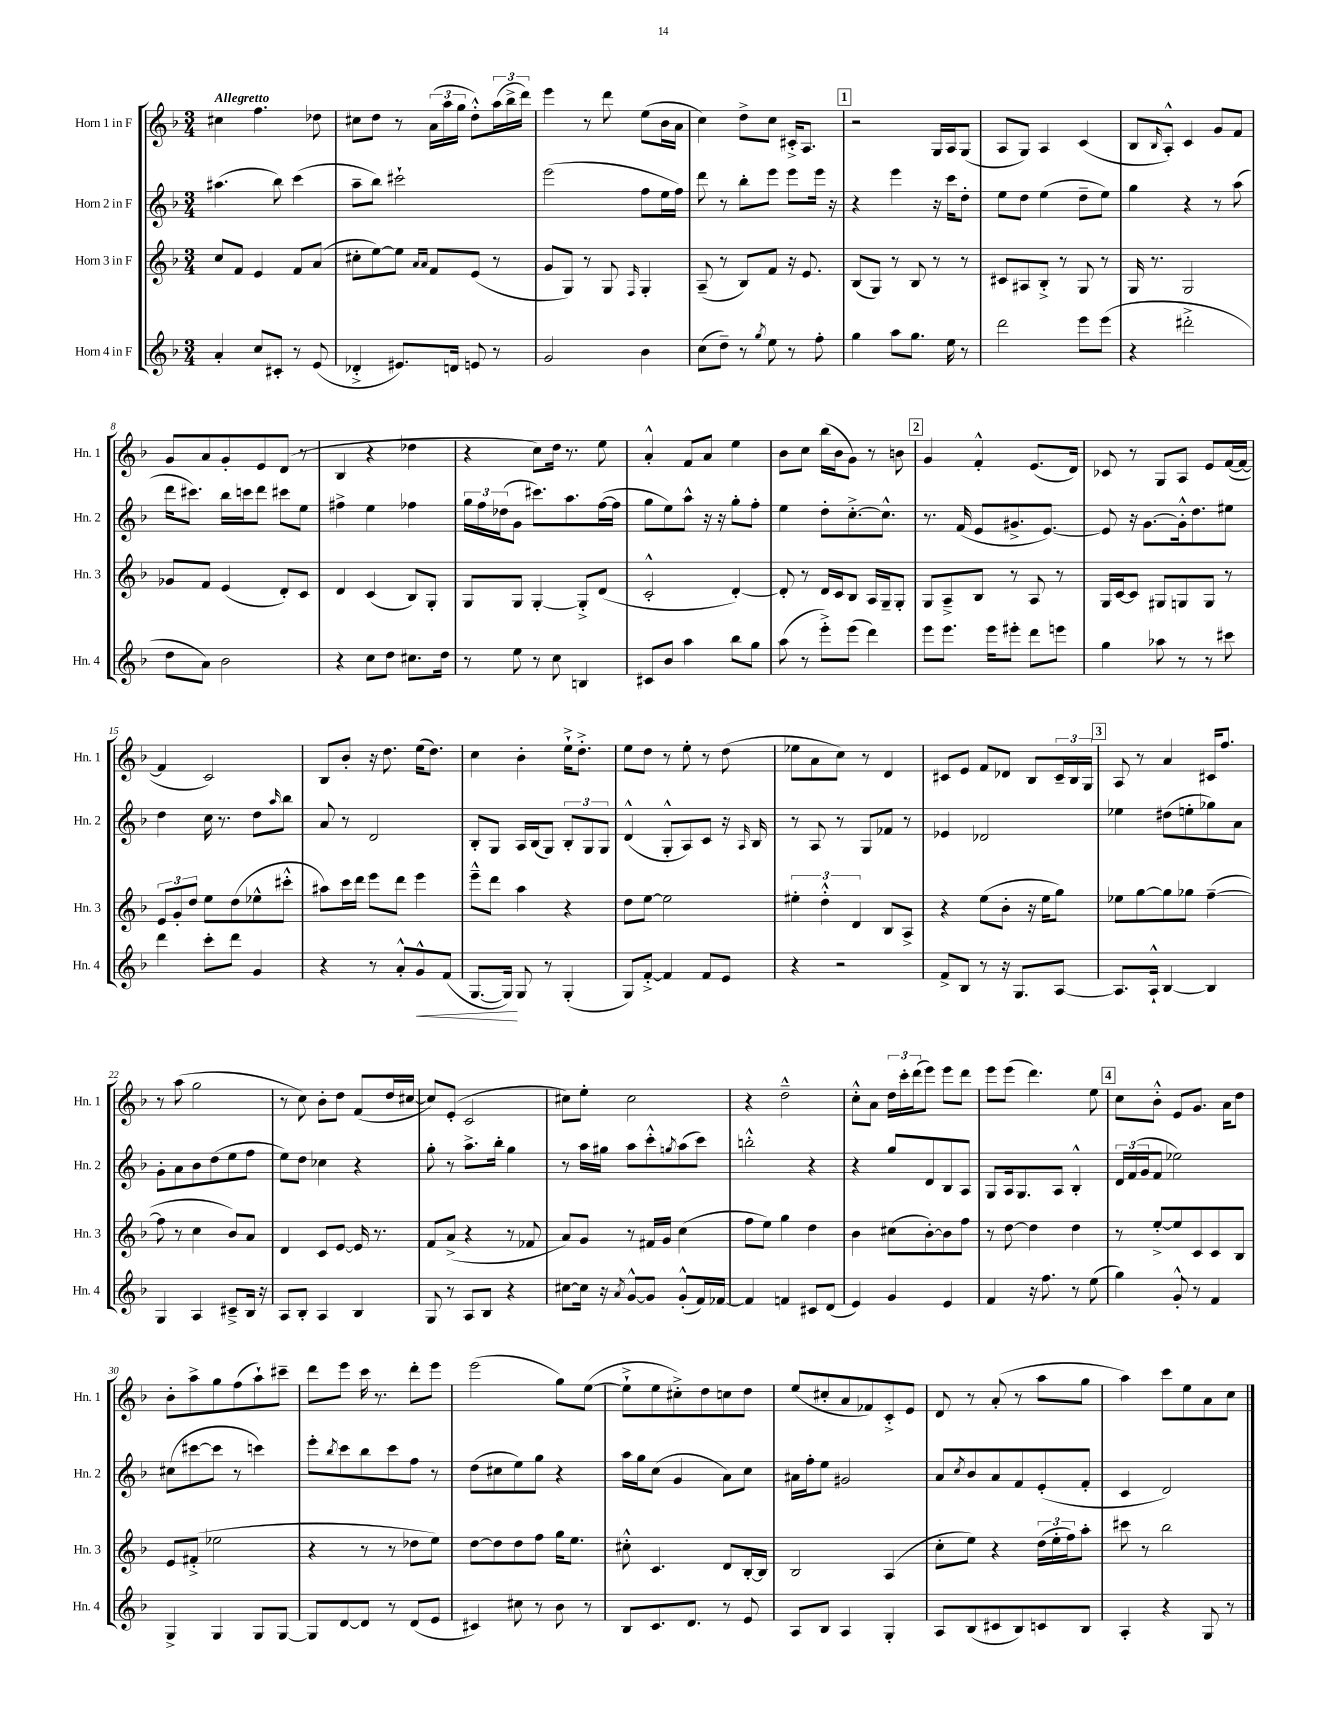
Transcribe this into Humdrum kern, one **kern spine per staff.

**kern	**dynam	**kern	**kern	**kern
*part4	*part4	*part3	*part2	*part1
*staff4	*staff4	*staff3	*staff2	*staff1
*I"Horn 4 in F	*	*I"Horn 3 in F	*I"Horn 2 in F	*I"Horn 1 in F
*I'Hn. 4	*	*I'Hn. 3	*I'Hn. 2	*I'Hn. 1
*clefG2	*	*clefG2	*clefG2	*clefG2
*k[b-]	*	*k[b-]	*k[b-]	*k[b-]
*M3/4	*	*M3/4	*M3/4	*M3/4
=1	=1	=1	=1	=1
!	!	!	!	!LO:TX:a:B:t=Allegretto
4a'/	.	8cc/L	(4.aa#X\	4cc#X\
.	.	8f/J	.	.
8cc/L	.	4e/	.	4.ff\
8c#X'/J	.	.	8bb-\)	.
8r	.	8f/L	(4ccc\	.
(8e/	.	(8a/J	.	8dd-X\
=2	=2	=2	=2	=2
4d-X'^/	.	8cc#X'\L	8aa~\L	8cc#X\L
.	.	[8ee\)	8bb-\J)	8dd\J
8.e#X/L)	.	8ee\J]	2ccc#X`\	8r
.	.	16qqa/LL	.	.
.	.	16qqa/JJ	.	.
.	.	8f/L	.	(24a\LL
.	.	.	.	24aa\
16dn/Jk	.	.	.	.
.	.	.	.	24gg\JJ
8en/	.	(8e/J	.	8dd'^^\L)
8r	.	8r	.	(24aa\L
.	.	.	.	24bb-^\
.	.	.	.	24ddd\JJ)
=3	=3	=3	=3	=3
2g/	.	8g/L	(2eee\	4eee\
.	.	8G/J)	.	.
.	.	8r	.	8r
.	.	8G/	.	8ddd\
.	.	16qqF/	.	.
4b-\	.	4G'/	8ff\L	(8ee\L
.	.	.	16ee\L	16b-\L
.	.	.	16ff\JJ)	16a\JJ
=4	=4	=4	=4	=4
(8cc\L	.	(8A~/	8ddd\	4cc\)
8dd~\J)	.	8r	8r	.
8r	.	8B-/L)	8bb-'\L	8dd^\L
8qgg/	.	.	.	.
8ee\	.	8f/J	8eee\J	8cc\J
8r	.	16r	8eee\L	16c#X'^/KL
.	.	8.e/	.	8.A/J
8ff'\	.	.	16eee\Jk	.
.	.	.	16r	.
!!LO:REH:place=s1:t=1
=5	=5	=5	=5	=5
4gg\	.	(8B-/L	4r	2r
.	.	8G/J)	.	.
8aa\L	.	8r	4eee\	.
8.gg\J	.	8B-/	.	.
.	.	8r	16r	16G/LL
16ee\	.	.	16ccc\KL	16A/J
8r	.	8r	8dd'\J	(8G/J
=6	=6	=6	=6	=6
2ddd\	.	8c#X/L	8ee\L	8A/L
.	.	8A#X/	8dd\J	8G/J)
.	.	8B-'^/J	(4ee\	4A/
.	.	8r	.	.
8eee\L	.	8G/	8dd~\L	(4c/
(8eee\J	.	8r	8ee\J)	.
=7	=7	=7	=7	=7
4r	.	16G/	4gg\	8B-/L
.	.	8.r	.	.
.	.	.	.	16qqB-/
.	.	.	.	8A'^^/J)
2ddd#X'^\	.	2G/	4r	4c/
.	.	.	8r	8g/L
.	.	.	(8aa\	8f/J
!!LO:LB:g=z
=8	=8	=8	=8	=8
8dd\L	.	8g-X/L	16ddd\KL	8g/L
.	.	.	8.ccc#X\J)	.
8a\J)	.	8f/J	.	8a/
2b-\	.	(4e/	16bb-\LL	8g'/
.	.	.	16cccn\J	.
.	.	.	8ddd\J	8e/
.	.	8d'/L)	8ccc#X\L	(8d/J
.	.	8c/J	8ee\J	8r
=9	=9	=9	=9	=9
4r	.	4d/	4ff#X^\	4B-/
8cc\L	.	(4c/	4ee\	4r
8dd\J	.	.	.	.
8.cc#X\L	.	8B-/L)	4ff-X\	4dd-X\
.	.	8G'/J	.	.
16dd\Jk	.	.	.	.
=10	=10	=10	=10	=10
8r	.	8G/L	24gg\LL	4r
.	.	.	24ff\	.
.	.	.	(24dd-X\J	.
8ee\	.	8G/J	8g\J	.
8r	.	[4G'/	8.ccc#X\L)	8cc\L)
8cc\	.	.	.	16dd\Jk
.	.	.	8.aa\	8.r
4Bn/	.	8G'^/L]	.	.
.	.	(8d/J	([16ff\L	8ee\
.	.	.	16ff\JJ]	.
=11	=11	=11	=11	=11
8c#X/L	.	2c'^^/	8gg\L	4a'^^/
8b-/J	.	.	8ee\)	.
4aa\	.	.	8aa^^\J	8f/L
.	.	.	16r	8a/J
.	.	.	16r	.
8bb-\L	.	[4d'/)	8gg'\L	4ee\
8gg\J	.	.	8ff'\J	.
=12	=12	=12	=12	=12
(8aa\	.	8d'/]	4ee\	8b-\L
8r	.	8r	.	8cc\J
8eee'^\L)	.	16d/LL	8dd'\L	(16bb-\LL
.	.	16c/J	.	16b-\J
(8eee\J	.	8B-/J	[8.cc'^\	8g\J)
4ddd\)	.	16A/LL	.	8r
.	.	16G~/J	8.cc^^\J]	.
.	.	8G'/J	.	8bn\
!!LO:REH:place=s1:t=2
=13	=13	=13	=13	=13
8eee\L	.	8G/L	8.r	4g/
8.eee\J	.	8A~^/	.	.
.	.	.	(16f/	.
.	.	8B-/J	8e/L	4f'^^/
16eee\KL	.	.	.	.
8eee#X'\J	.	8r	8.g#X^/	.
8ddd\L	.	8A/	.	(8.e/L
.	.	.	[8.e/J)	.
8eeen\J	.	8r	.	.
.	.	.	.	16d/Jk)
=14	=14	=14	=14	=14
4gg\	.	16G/LL	8e/]	8c-X/
.	.	[16c/J	.	.
.	.	8c/J]	16r	8r
.	.	.	[8.g\L	.
8aa-X\	.	8G#X/L	.	8G/L
8r	.	8Gn/	16g'^^\k]	8A/J
.	.	.	8.dd\	.
8r	.	8G/J	.	8e/L
8ccc#X\	.	8r	8ee#X\J	([16f/L
.	.	.	.	16f/JJ_
!!LO:LB:g=z
=15	=15	=15	=15	=15
4ddd\	.	12e/L	4dd\	4f/]
.	.	12g'/	.	.
.	.	12dd/J	.	.
8ccc'\L	.	8ee\L	16cc\	2c/)
.	.	.	8.r	.
8ddd\J	.	(8dd\	.	.
4g/	.	8ee-X^^\	8dd\L	.
.	.	.	16qqaa/	.
.	.	8ccc#X'^^\J	8bb-\J	.
=16	=16	=16	=16	=16
4r	.	8aa#X\L)	8a/	8B-/L
.	.	16ccc\L	8r	8b-'/J
.	.	16ddd\JJ	.	.
8r	.	8eee\L	2d/	16r
.	.	.	.	8.dd\
8a'^^/L	.	8ddd\J	.	.
!	!LO:HP:b	!	!	!
8g^^/	<	4eee\	.	(16ee\KL
.	.	.	.	8.dd\J)
(8f/J	.	.	.	.
=17	=17	=17	=17	=17
[8.G/L	.	8eee~^^\L	8B-'/L	4cc\
.	.	8ddd\J	8G/J	.
16G/Jk])	.	.	.	.
8G/	[	4aa\	16A/LL	4b-'\
.	.	.	(16B-/J	.
8r	.	.	8G/J)	.
(4G'/	.	4r	12B-'/L	16ee`^\KL
.	.	.	.	8.dd'^\J
.	.	.	12G/	.
.	.	.	12G/J	.
=18	=18	=18	=18	=18
8G/L)	.	8dd\L	(4d^^/	8ee\L
[8f'^/J	.	[8ee\J	.	8dd\J
4f/]	.	2ee\]	8G'^^/L	8r
.	.	.	8A/)	8ee'\
8f/L	.	.	8c/J	8r
8e/J	.	.	16r	(8dd\
.	.	.	16qqA/	.
.	.	.	16B-/	.
=19	=19	=19	=19	=19
4r	.	6ee#X'\	8r	8ee-X\L
.	.	.	8A/	8a\
.	.	6dd'^^\	.	.
2r	.	.	8r	8cc\J)
.	.	6d/	.	.
.	.	.	8G/L	8r
.	.	8B-/L	8f-X/J	4d/
.	.	8A^/J	8r	.
=20	=20	=20	=20	=20
8f^/L	.	4r	4e-X/	8c#X/L
8B-/J	.	.	.	8e/J
8r	.	(8ee\L	2d-X/	8f/L
16r	.	8b-'\J	.	8d-X/J
8.G/L	.	.	.	.
.	.	16r	.	8B-/L
.	.	16ee\KL	.	.
[8A/J	.	8gg\J)	.	24c#~/L
.	.	.	.	24B-/
.	.	.	.	24G/JJ
!!LO:REH:place=s1:t=3
=21	=21	=21	=21	=21
8.A/L]	.	8ee-X\L	4ee-X\	8A/
.	.	[8gg\	.	8r
16A`^^/Jk	.	.	.	.
[4B-/	.	8gg\]	(8dd#X\L	4a/
.	.	8gg-X\J	8een'\	.
4B-/]	.	([4ff~\	8gg-X\)	16c#X/KL
.	.	.	.	8.ff/J
.	.	.	8a\J	.
!!LO:LB:g=z
=22	=22	=22	=22	=22
4G/	.	8ff\]	8g'\L	8r
.	.	8r	8a\	(8aa\
4A/	.	4cc\	8b-\	2gg\
.	.	.	(8dd\	.
8c#X~^/L	.	8b-/L)	8ee\	.
16B-/Jk	.	8a/J	8ff\J	.
16r	.	.	.	.
=23	=23	=23	=23	=23
8A/L	.	4d/	8ee\L)	8r
8B-'/J	.	.	8dd\J	8cc\)
4A/	.	8c/L	4cc-X\	8b-'\L
.	.	[8e/J	.	8dd\J
4B-/	.	16e/]	4r	(8f/L
.	.	8.r	.	.
.	.	.	.	16dd/L
.	.	.	.	[16cc#X/JJ
=24	=24	=24	=24	=24
8G/	.	8f/L	8gg'\	8cc#/L])
8r	.	(8a^/J	8r	(8e'/J
8A/L	.	4r	8.aa^\L	2c/
8B-/J	.	.	.	.
.	.	.	16bb-'\Jk	.
4r	.	8r	4gg\	.
.	.	8f-X/	.	.
=25	=25	=25	=25	=25
[8cc#X\L	.	8a/L)	8r	8cc#X\L)
16cc#\Jk]	.	8g/J	16aa\LL	8ee'\J
16r	.	.	16gg#X\JJ	.
8qa/	.	.	.	.
[8g^^/L	.	8r	8aa\L	2cc#\
8g/J]	.	16f#X/LL	8ccc'^^\	.
.	.	16g/JJ	.	.
.	.	.	8qggn/	.
(8g'^^/L	.	(4cc\	(8aa\	.
16f/L)	.	.	8ccc\J)	.
[16f-X/JJ	.	.	.	.
=26	=26	=26	=26	=26
4f-/]	.	8ff\L	2bbn'^^\	4r
.	.	8ee\J)	.	.
4fn/	.	4gg\	.	2dd~^^\
8c#X/L	.	4dd\	4r	.
(8d/J	.	.	.	.
=27	=27	=27	=27	=27
4e/)	.	4b-\	4r	8cc'^^\L
.	.	.	.	8a\J
4g/	.	(8cc#X\L	8gg/L	24dd\LL
.	.	.	.	24ccc'\
.	.	.	.	(24ddd\J
.	.	[8b-'\)	8d/	8eee\J)
4e/	.	8b-\]	8B-/	8eee\L
.	.	8ff\J	8A/J	8ddd\J
=28	=28	=28	=28	=28
4f/	.	8r	8G/L	8eee\L
.	.	[8dd\	16A/k	(8eee\J
.	.	.	8.G/	.
16r	.	4dd\]	.	4.ddd\)
8.ff\	.	.	.	.
.	.	.	8A/J	.
8r	.	4dd\	4B-'^^/	.
(8ee\	.	.	.	8ee\
!!LO:REH:place=s1:t=4
=29	=29	=29	=29	=29
4gg\)	.	8r	24d/LL	8cc\L
.	.	.	(24f/	.
.	.	.	24g/J	.
.	.	[8ee'^/L	8f/J	8b-'^^\J
8g'^^/	.	8ee/]	2ee-X\)	8e/L
8r	.	8c/	.	8.g/J
4f/	.	8c/	.	.
.	.	.	.	16a\KL
.	.	8B-/J	.	8dd\J
!!LO:LB:g=z
=30	=30	=30	=30	=30
4G^/	.	8e/L	(8cc#X\L	8b-'\L
.	.	(8f#X'^/J	[8ccc#X\	8aa^\
4G/	.	2ee-X\	8ccc#\J]	8gg\
.	.	.	8r	(8ff\
8G/L	.	.	4cccn\)	8aa`\)
[8G/J	.	.	.	8ccc#X~\J
=31	=31	=31	=31	=31
8G/L]	.	4r	8eee'\L	8ddd\L
.	.	.	8qbb-/	.
[8d/	.	.	8ccc\	8eee\J
8d/J]	.	8r	8bb-\	16ccc\
.	.	.	.	8.r
8r	.	8r	8ccc\	.
(8d/L	.	8dd-X\L	8ff\J	8ddd'\L
8e/J	.	8ee\J)	8r	8eee\J
=32	=32	=32	=32	=32
4c#X/)	.	[8dd\L	(8dd\L	(2eee\
.	.	8dd\]	8cc#X\	.
8cc#X\	.	8dd\	8ee\)	.
8r	.	8ff\J	8gg\J	.
8b-\	.	16gg\KL	4r	8gg\L)
.	.	8.ee\J	.	.
8r	.	.	.	([8ee\J
=33	=33	=33	=33	=33
8B-/L	.	8cc#X'^^\	16aa\LL	8ee`^\L]
.	.	.	16gg\J	.
8.c/	.	4.c/	(8cc\J	8ee\
.	.	.	4g/	8cc#X'^\)
8.d/J	.	.	.	.
.	.	.	.	8dd\
8r	.	8d/L	8a\L)	8ccn\
8e/	.	[16B-'/L	8cc\J	8dd\J
.	.	16B-/JJ]	.	.
=34	=34	=34	=34	=34
8A/L	.	2B-/	16a#X\LL	(8ee/L
.	.	.	16ff'\J	.
8B-/J	.	.	8ee\J	8cc#X'/
4A/	.	.	2g#X/	8a/
.	.	.	.	8f-X/)
4G'/	.	(4A/	.	8c'^/
.	.	.	.	8e/J
=35	=35	=35	=35	=35
8A/L	.	8cc'\L	8a/L	8d/
.	.	.	8qcc/	.
(8B-/	.	8ee\J)	8b-/	8r
8c#X/	.	4r	8a/	(8a'/
8B-/)	.	.	8f/	8r
8cn/	.	(24dd\LL	(8e'/	8aa\L
.	.	24ee'\	.	.
.	.	24ff\J)	.	.
8B-/J	.	8aa'\J	8f'/J	8gg\J
=36	=36	=36	=36	=36
4A'/	.	8ccc#X\	4c/	4aa\)
.	.	8r	.	.
4r	.	2bb-\	2d/)	8ccc\L
.	.	.	.	8ee\
8G/	.	.	.	8a\
8r	.	.	.	8cc\J
==	==	==	==	==
*-	*-	*-	*-	*-
